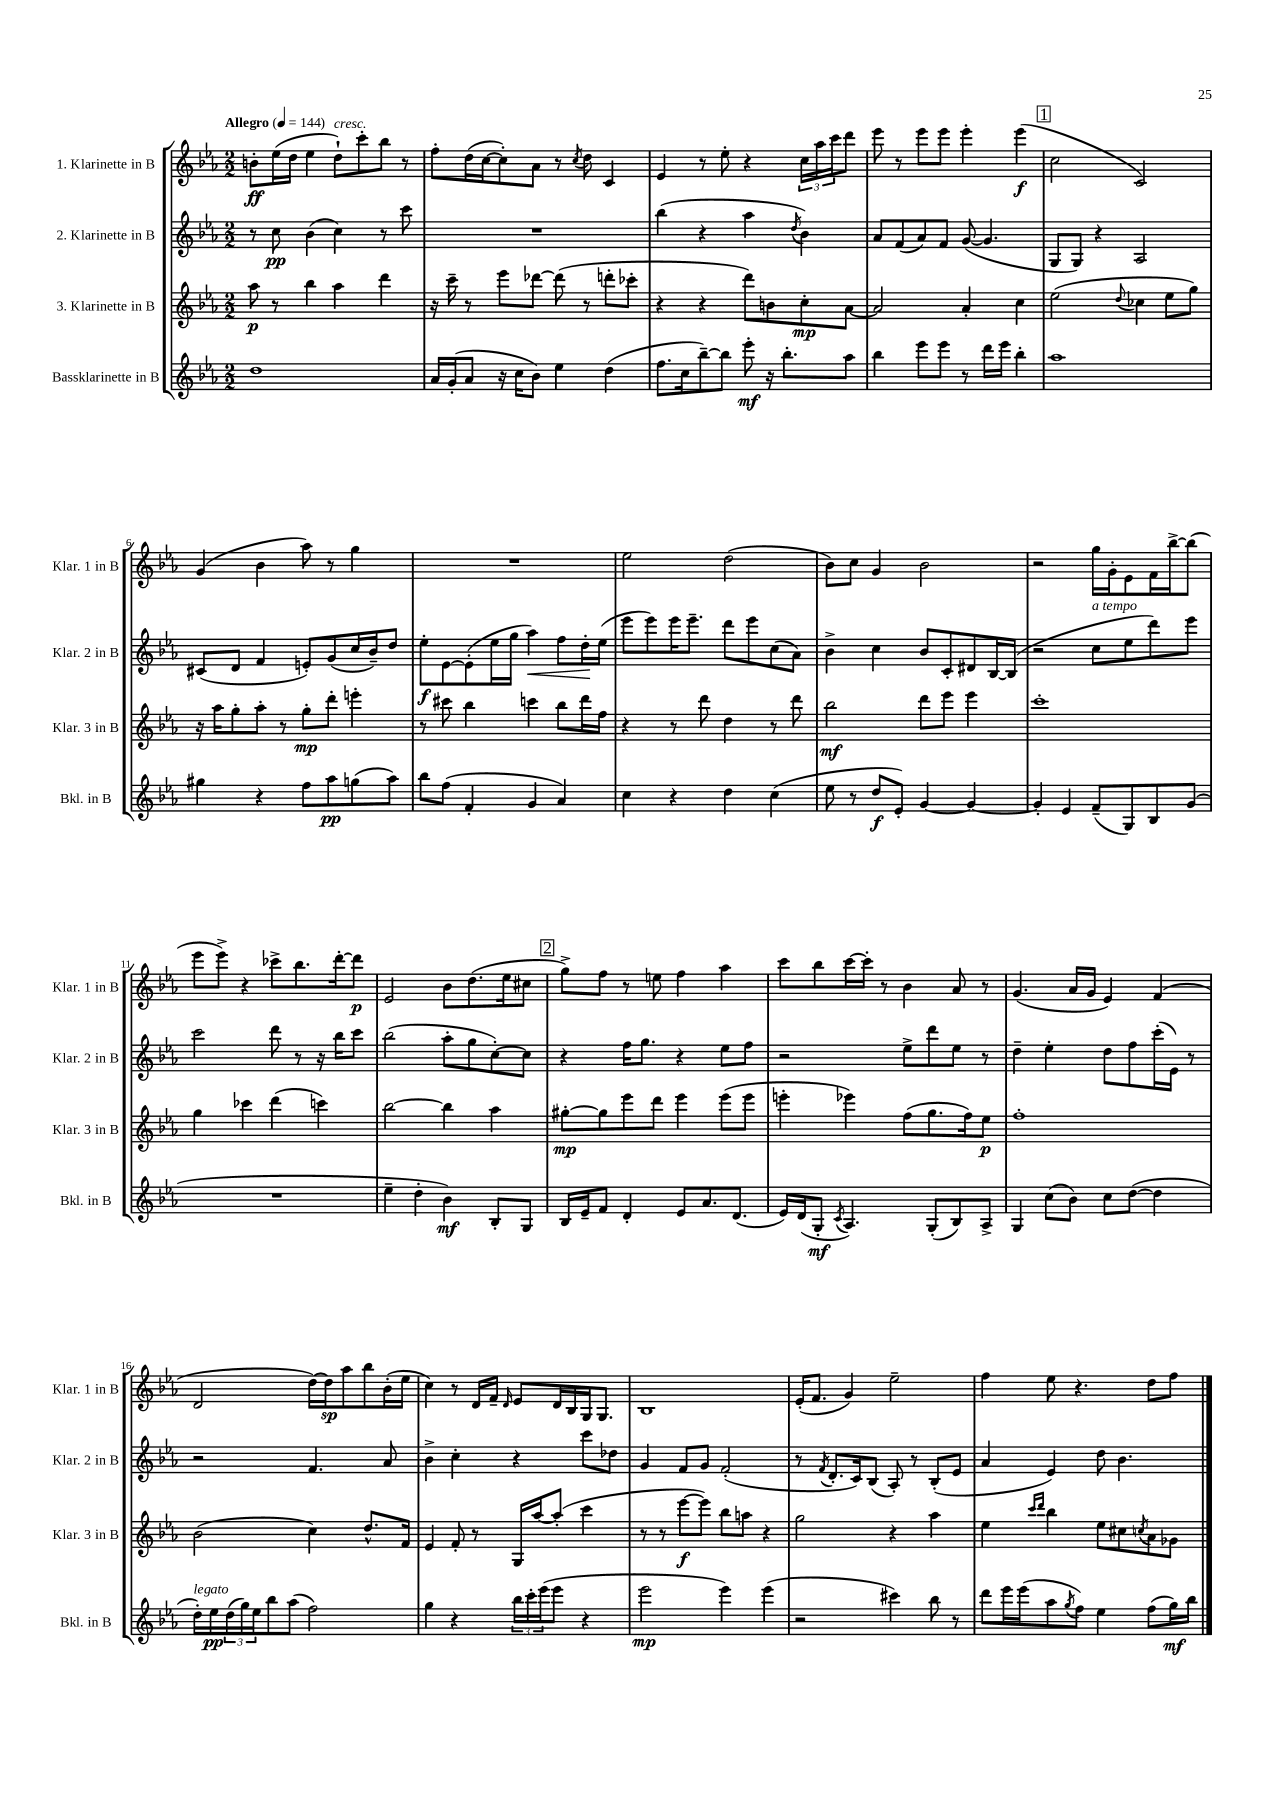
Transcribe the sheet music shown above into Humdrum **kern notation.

**kern	**kern	**kern	**kern
*staff4	*staff3	*staff2	*staff1
*clefG2	*clefG2	*clefG2	*clefG2
*k[b-e-a-]	*k[b-e-a-]	*k[b-e-a-]	*k[b-e-a-]
*M2/2	*M2/2	*M2/2	*M2/2
*MM144	*MM144	*MM144	*MM144
1dd	8aa-\	8r	8b'\L
.	8r	8cc\	(16ee-\L
.	.	.	16dd\JJ
.	4bb-\	(4b-\	4ee-\
.	4aa-\	4cc\)	8dd`\L)
.	.	.	8ccc'\
.	4ddd\	8r	8bb-\J
.	.	8ccc\	8r
=	=	=	=
16a-/LL	16r	1r	8ff'\L
(16g'/J	16ccc~\	.	.
8a-/J	8r	.	(16dd\L
.	.	.	[16cc\J
16r	8eee-\L	.	8cc'\])
16cc\LK	.	.	.
8b-\J)	[8ddd-\J	.	8a-\J
4ee-\	(8ddd-\]	.	8r
.	.	.	8qcc/
.	8r	.	8dd\
(4dd\	8ddd'\L	.	4c/
.	8ccc-'\J	.	.
=	=	=	=
8.ff\L	4r	(4bb-\	4e-/
16cc\k	.	.	.
[8bb-~\)	4r	4r	8r
8bb-\]J	.	.	8ee-'\
8eee-'\	8ddd\L)	4aa-\	4r
16r	8b\	.	.
8.bb-'\L	.	.	.
.	.	8qdd/	.
.	8cc'\	4b-\)	24cc\LL
.	.	.	24aa-\
.	.	.	24ccc\J
8aa-\J	[8a-\J	.	8ddd\J
=	=	=	=
4bb-\	2a-/]	8a-/L	8eee-\
.	.	(8f/	8r
8eee-\L	.	8a-/)	8eee-\L
8eee-\J	.	8f/J	8eee-\J
8r	4a-'/	([8g/	4eee-'\
16ddd\LL	.	4.g/]	.
16eee-\JJ	.	.	.
4bb-'\	4cc\	.	(4eee-\
=	=	=	=
1aa-	(2ee-\	8G/L	2cc\
.	.	8G/J)	.
.	.	4r	.
.	8qqdd/	.	.
.	4cc-\	2A-/	2c/)
.	8ee-\L	.	.
.	8gg\J)	.	.
=	=	=	=
4gg#\	16r	(8c#/L	(4g/
.	16aa-\LK	.	.
.	8gg'\	8d/J	.
4r	8aa-'\J	4f/	4b-\
.	8r	.	.
8ff\L	8gg'\L	8e'/L)	8aa-\)
8aa-\	8ddd'\J	(8g/	8r
(8gg\	4eee'\	16cc/L	4gg\
.	.	16b-~/J)	.
8aa-\J)	.	8dd/J	.
=	=	=	=
8bb-\L	8r	8ee-'\L	1r
(8ff\J	8ccc#\	[8e-\	.
4f'/	4bb-\	(8e-'\]	.
.	.	16ee-\L	.
.	.	16gg\JJ	.
4g/	4ccc\	4aa-\)	.
4a-/)	8bb-\L	8ff\L	.
.	16ddd\L	16dd'\L	.
.	16ff\JJ	(16ee-\JJ	.
=	=	=	=
4cc\	4r	8eee-\L	2ee-\
.	.	8eee-\)	.
4r	8r	16eee-\K	.
.	.	8.eee-~\J	.
.	8ddd\	.	.
4dd\	4dd\	8ddd\L	(2dd\
.	.	8eee-\	.
(4cc\	8r	(8cc\	.
.	8ddd\	8a-\J)	.
=	=	=	=
8ee-\	2bb-\	4b-^\	8b-\L)
8r	.	.	8cc\J
8dd/L	.	4cc\	4g/
8e-'/J)	.	.	.
[4g/	8ddd\L	8b-/L	2b-\
.	8eee-\J	8c'/	.
4g/_	4eee-\	8d#/	.
.	.	[16B-/L	.
.	.	(16B-/]JJ	.
=	=	=	=
4g'/]	1ccc'	2r	2r
4e-/	.	.	.
(8f~/L	.	8cc\L	16gg\LL
.	.	.	16g'\J
8G/)	.	8ee-\	8e-\
8B-/	.	8ddd\)	16f\L
.	.	.	[16bb-^\J
(8g/J	.	8eee-\J	(8bb-\]J
=	=	=	=
1r	4gg\	2ccc\	8eee-\L
.	.	.	8eee-^\J)
.	4ccc-\	.	4r
.	(4ddd\	8ddd\	8ccc-^\L
.	.	8r	8.bb-\
.	4ccc\)	16r	.
.	.	16bb-\LK	[16ddd'\k
.	.	8ccc\J	8ddd\]J
=	=	=	=
4ee-~\	[2bb-\	(2bb-\	2e-/
4dd'\	.	.	.
4b-\)	4bb-\]	8aa-'\L	8b-\L
.	.	8gg\	(8.dd\
8B-'/L	4aa-\	[8cc'\)	.
.	.	.	16ee-\k
8G/J	.	8cc\]J	8cc#\J
=	=	=	=
16B-/LL	[8gg#'\L	4r	8gg^\L)
16e-~/J	.	.	.
8f/J	8gg#\]	.	8ff\J
4d'/	8eee-\	16ff\LK	8r
.	.	8.gg\J	.
.	8ddd\J	.	8ee\
8e-/L	4eee-\	4r	4ff\
8.a-/	.	.	.
.	(8eee-\L	8ee-\L	4aa-\
(8.d/J	.	.	.
.	8eee-\J	8ff\J	.
=	=	=	=
16e-/LL)	4eee'\	2r	8ccc\L
(16d/J	.	.	.
8G'/J	.	.	8bb-\
8qc/	.	.	.
4.A-/)	4eee-\)	.	[16ccc\L
.	.	.	16ccc'\]JJ
.	.	.	8r
.	(8ff\L	8ee-^\L	4b-\
(8G'/L	8.gg\	8ddd\	.
8B-/)	.	8ee-\J	8a-/
.	16ff\k)	.	.
8A-^/J	8ee-\J	8r	8r
=	=	=	=
4G/	1ff'	4dd~\	(4.g/
(8cc\L	.	4ee-'\	.
8b-\J)	.	.	16a-/LL
.	.	.	16g/JJ
8cc\L	.	8dd\L	4e-/)
([8dd\J	.	8ff\	.
4dd\]	.	(16ccc'\L	(4f/
.	.	16e-\JJ)	.
.	.	8r	.
=	=	=	=
16dd'\LL)	(2b-\	2r	2d/
16ee-\	.	.	.
(24dd\	.	.	.
24gg\)	.	.	.
24ee-\J	.	.	.
8bb-\	.	.	.
(8aa-\J	.	.	.
2ff\)	4cc\)	4.f/	[16dd\LL)
.	.	.	16dd\]J
.	.	.	8aa-\
.	8.dd^^/L	.	8bb-\
.	.	8a-/	(16b-'\L
.	16f/Jk	.	16ee-\JJ
=	=	=	=
4gg\	4e-/	4b-^\	4cc\)
4r	8f'/	4cc'\	8r
.	8r	.	16d/LL
.	.	.	16f~/JJ
.	.	.	16qqd/
24bb-\LL	16G/LL	4r	8e-/L
24ccc'\	.	.	.
.	[16aa-/J	.	.
(24eee-\J	.	.	.
8eee-\J	(8aa-'/]J	.	16d/L
.	.	.	16B-/
4r	4ccc\	8ccc\L	16G/J
.	.	.	8.G/J
.	.	8dd-\J	.
=	=	=	=
2eee-\	8r	4g/	1B-
.	8r	.	.
.	[8eee-\L	8f/L	.
.	8eee-\]J)	8g/J	.
4eee-\)	8bb-\L	(2f'/	.
.	8aa\J	.	.
(4eee-\	4r	.	.
=	=	=	=
2r	2gg\	8r	(16e-'/LK
.	.	.	8.f/J
.	.	8qf/	.
.	.	8.d'/L	.
.	.	.	4g/)
.	.	16c/k)	.
.	.	(8B-/J	.
4ccc#\)	4r	8A-'/)	2ee-~\
.	.	8r	.
8bb-\	4aa-\	(8B-'/L	.
8r	.	8e-/J	.
=	=	=	=
8ddd\L	4ee-\	4a-/	4ff\
16eee-\L	.	.	.
(16eee-\J	.	.	.
.	16qqccc/LL	.	.
.	16qqddd/JJ	.	.
8aa-\	4bb-\	4e-/)	8ee-\
8qgg/	.	.	.
8ff\J)	.	.	4.r
4ee-\	8ee-\L	8dd\	.
.	8cc#\	4.b-\	.
.	8qcc/	.	.
(8ff\L	8a-\	.	8dd\L
16gg\L)	8g-\J	.	8ff\J
16bb-\JJ	.	.	.
==	==	==	==
*-	*-	*-	*-
